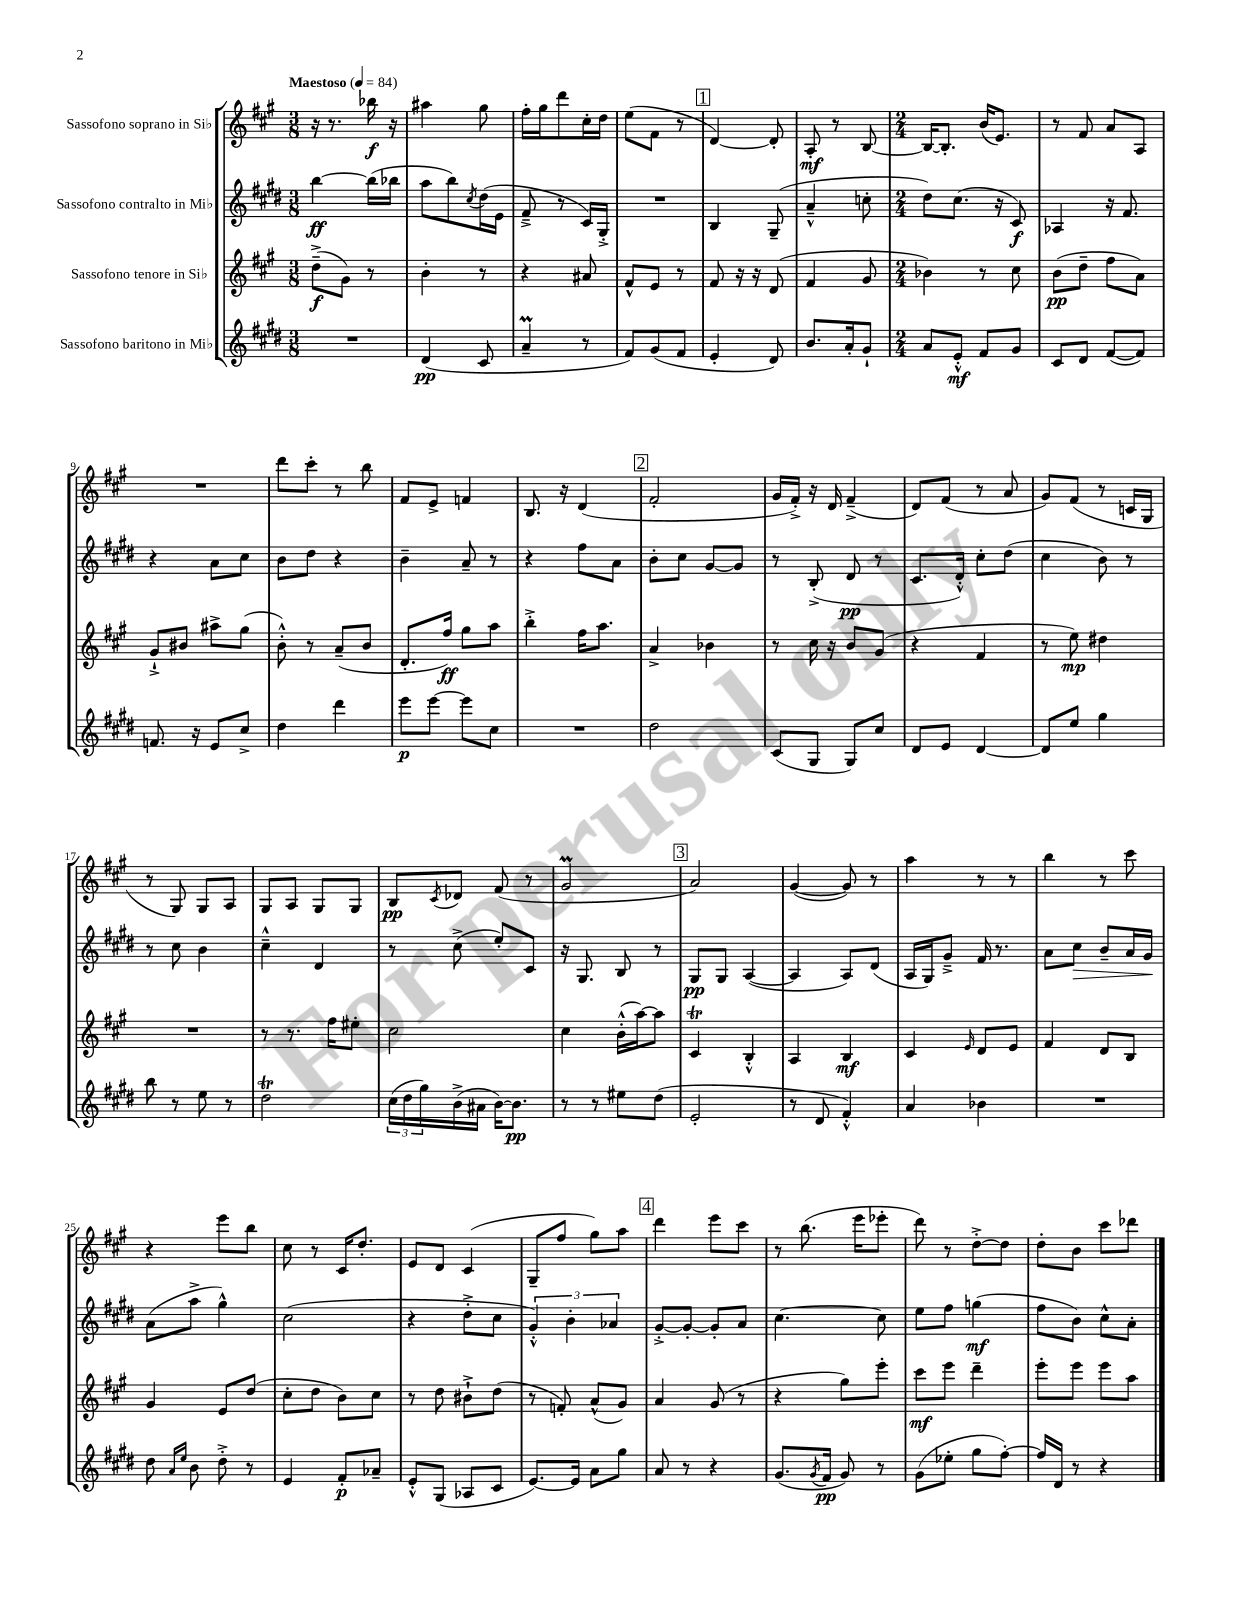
<<
\new StaffGroup <<
\new Staff = "s0" \with { instrumentName = "Sassofono soprano in Sib" } {
    \clef treble \key a \major \numericTimeSignature \time 3/8 \tempo "Maestoso" 4 = 84
    r16 r8. bes''16\f r16 |
    ais''4 gis''8 |
    fis''16-. gis''16 d'''8 cis''16-. d''16 |
    e''8( fis'8 r8 |
    \mark \markup { \box "1" } d'4~) d'8-. |
    a8-.\mf r8 b8~ |
    \numericTimeSignature \time 2/4 b16~ b8.-. b'16( e'8.) |
    r8 fis'8 a'8 a8 |
    R2 |
    d'''8 cis'''8-. r8 b''8 |
    fis'8 e'8-> f'4 |
    b8. r16 d'4( |
    \mark \markup { \box "2" } fis'2-. |
    gis'16 fis'16-.->) r16 d'16 fis'4--->( |
    d'8) fis'8( r8 a'8 |
    gis'8) fis'8( r8 c'16 gis16 |
    r8 gis8) gis8 a8 |
    gis8 a8 gis8 gis8 |
    b8\pp \acciaccatura { cis'8 } des'8 fis'8( r8 |
    gis'2\prall |
    \mark \markup { \box "3" } a'2) |
    gis'4~( gis'8) r8 |
    a''4 r8 r8 |
    b''4 r8 cis'''8 |
    r4 e'''8 b''8 |
    cis''8 r8 cis'16 d''8.-. |
    e'8 d'8 cis'4( |
    gis8-- fis''8 gis''8) a''8 |
    \mark \markup { \box "4" } d'''4 e'''8 cis'''8 |
    r8 b''8.( e'''16 ees'''8-. |
    d'''8) r8 d''8~-.-> d''8 |
    d''8-. b'8 cis'''8 des'''8 \bar "|." |
}
\new Staff = "s1" \with { instrumentName = "Sassofono contralto in Mib" } {
    \clef treble \key e \major \numericTimeSignature \time 3/8
    b''4~\ff b''16( bes''16 |
    a''8 b''8) \acciaccatura { cis''8 } dis''16( e'16 |
    fis'8---> r8 cis'16) gis16-.-> |
    R4. |
    \mark \markup { \box "1" } b4 gis8--( |
    a'4---^ c''8-. |
    \numericTimeSignature \time 2/4 dis''8) cis''8.( r16 cis'8\f) |
    aes4 r16 fis'8. |
    r4 a'8 cis''8 |
    b'8 dis''8 r4 |
    b'4-- a'8-- r8 |
    r4 fis''8 a'8 |
    \mark \markup { \box "2" } b'8-. cis''8 gis'8~ gis'8 |
    r8 b8-.->( dis'8\pp r8 |
    cis'8. dis'16-.-^) cis''8-. dis''8( |
    cis''4 b'8) r8 |
    r8 cis''8 b'4 |
    cis''4---^ dis'4 |
    r8 cis''8->( e''8-.) cis'8 |
    r16 gis8. b8 r8 |
    \mark \markup { \box "3" } gis8\pp gis8 a4~( |
    a4 a8) dis'8( |
    a16 gis16) gis'8---> fis'16 r8. |
    a'8 cis''8\> b'8-- a'16 gis'16\! |
    a'8( a''8-> gis''4-^) |
    cis''2( |
    r4 dis''8-.-> cis''8 |
    \tuplet 3/2 { gis'4-.-^) b'4-. aes'4 } |
    \mark \markup { \box "4" } gis'8~-.-> gis'8~-. gis'8-. a'8 |
    cis''4.~ cis''8 |
    e''8 fis''8 g''4\mf( |
    fis''8 b'8) cis''8-^ a'8-. \bar "|." |
}
\new Staff = "s2" \with { instrumentName = "Sassofono tenore in Sib" } {
    \clef treble \key a \major \numericTimeSignature \time 3/8
    d''8--->\f( gis'8) r8 |
    b'4-. r8 |
    r4 ais'8 |
    fis'8-^ e'8 r8 |
    \mark \markup { \box "1" } fis'8 r16 r16 d'8( |
    fis'4 gis'8 |
    \numericTimeSignature \time 2/4 bes'4) r8 cis''8 |
    b'8\pp( d''8-- fis''8 a'8) |
    gis'8-!-> bis'8 ais''8-> gis''8( |
    b'8-.-^) r8 a'8--( b'8 |
    d'8.-. fis''16\ff) gis''8 a''8 |
    b''4-.-> fis''16 a''8. |
    \mark \markup { \box "2" } a'4-> bes'4 |
    r8 cis''16 r16 b'8 gis'8( |
    r4 fis'4 |
    r8 e''8\mp) dis''4 |
    R2 |
    r8 r8. fis''16 eis''8-. |
    cis''2 |
    cis''4 b'16-.-^( a''16~) a''8 |
    \mark \markup { \box "3" } cis'4\trill b4-.-^ |
    a4 b4\mf |
    cis'4 \grace { e'16 } d'8 e'8 |
    fis'4 d'8 b8 |
    gis'4 e'8 d''8( |
    cis''8-. d''8 b'8) cis''8 |
    r8 d''8 bis'8-!-> d''8( |
    r8 f'8-.) a'8-^( gis'8) |
    \mark \markup { \box "4" } a'4 gis'8( r8 |
    r4 gis''8) e'''8-. |
    cis'''8\mf e'''8 d'''4-- |
    e'''8-. e'''8 e'''8 a''8 \bar "|." |
}
\new Staff = "s3" \with { instrumentName = "Sassofono baritono in Mib" } {
    \clef treble \key e \major \numericTimeSignature \time 3/8
    R4. |
    dis'4\pp( cis'8 |
    a'4--\prall r8 |
    fis'8) gis'8( fis'8 |
    \mark \markup { \box "1" } e'4-. dis'8) |
    b'8. a'16-. gis'8-! |
    \numericTimeSignature \time 2/4 a'8 e'8-.-^\mf fis'8 gis'8 |
    cis'8 dis'8 fis'8~( fis'8) |
    f'8. r16 e'8 cis''8-> |
    dis''4 dis'''4 |
    e'''8\p e'''8~ e'''8 cis''8 |
    R2 |
    \mark \markup { \box "2" } dis''2 |
    cis'8( gis8 gis8) cis''8 |
    dis'8 e'8 dis'4~ |
    dis'8 e''8 gis''4 |
    b''8 r8 e''8 r8 |
    dis''2\trill |
    \tuplet 3/2 { cis''16( dis''16 gis''16) } b'16->( ais'16 b'16~) b'8.\pp |
    r8 r8 eis''8 dis''8( |
    \mark \markup { \box "3" } e'2-. |
    r8 dis'8 fis'4-.-^) |
    a'4 bes'4 |
    R2 |
    dis''8 \grace { a'16 e''16 } b'8 dis''8-.-> r8 |
    e'4 fis'8-.\p aes'8-- |
    e'8-.-^ gis8( aes8 cis'8 |
    e'8.~) e'16 a'8 gis''8 |
    \mark \markup { \box "4" } a'8 r8 r4 |
    gis'8.( \acciaccatura { gis'8 } fis'16\pp gis'8) r8 |
    gis'8( ees''8-. gis''8 fis''8~-.) |
    fis''16 dis'16 r8 r4 \bar "|." |
}
>>
>>
